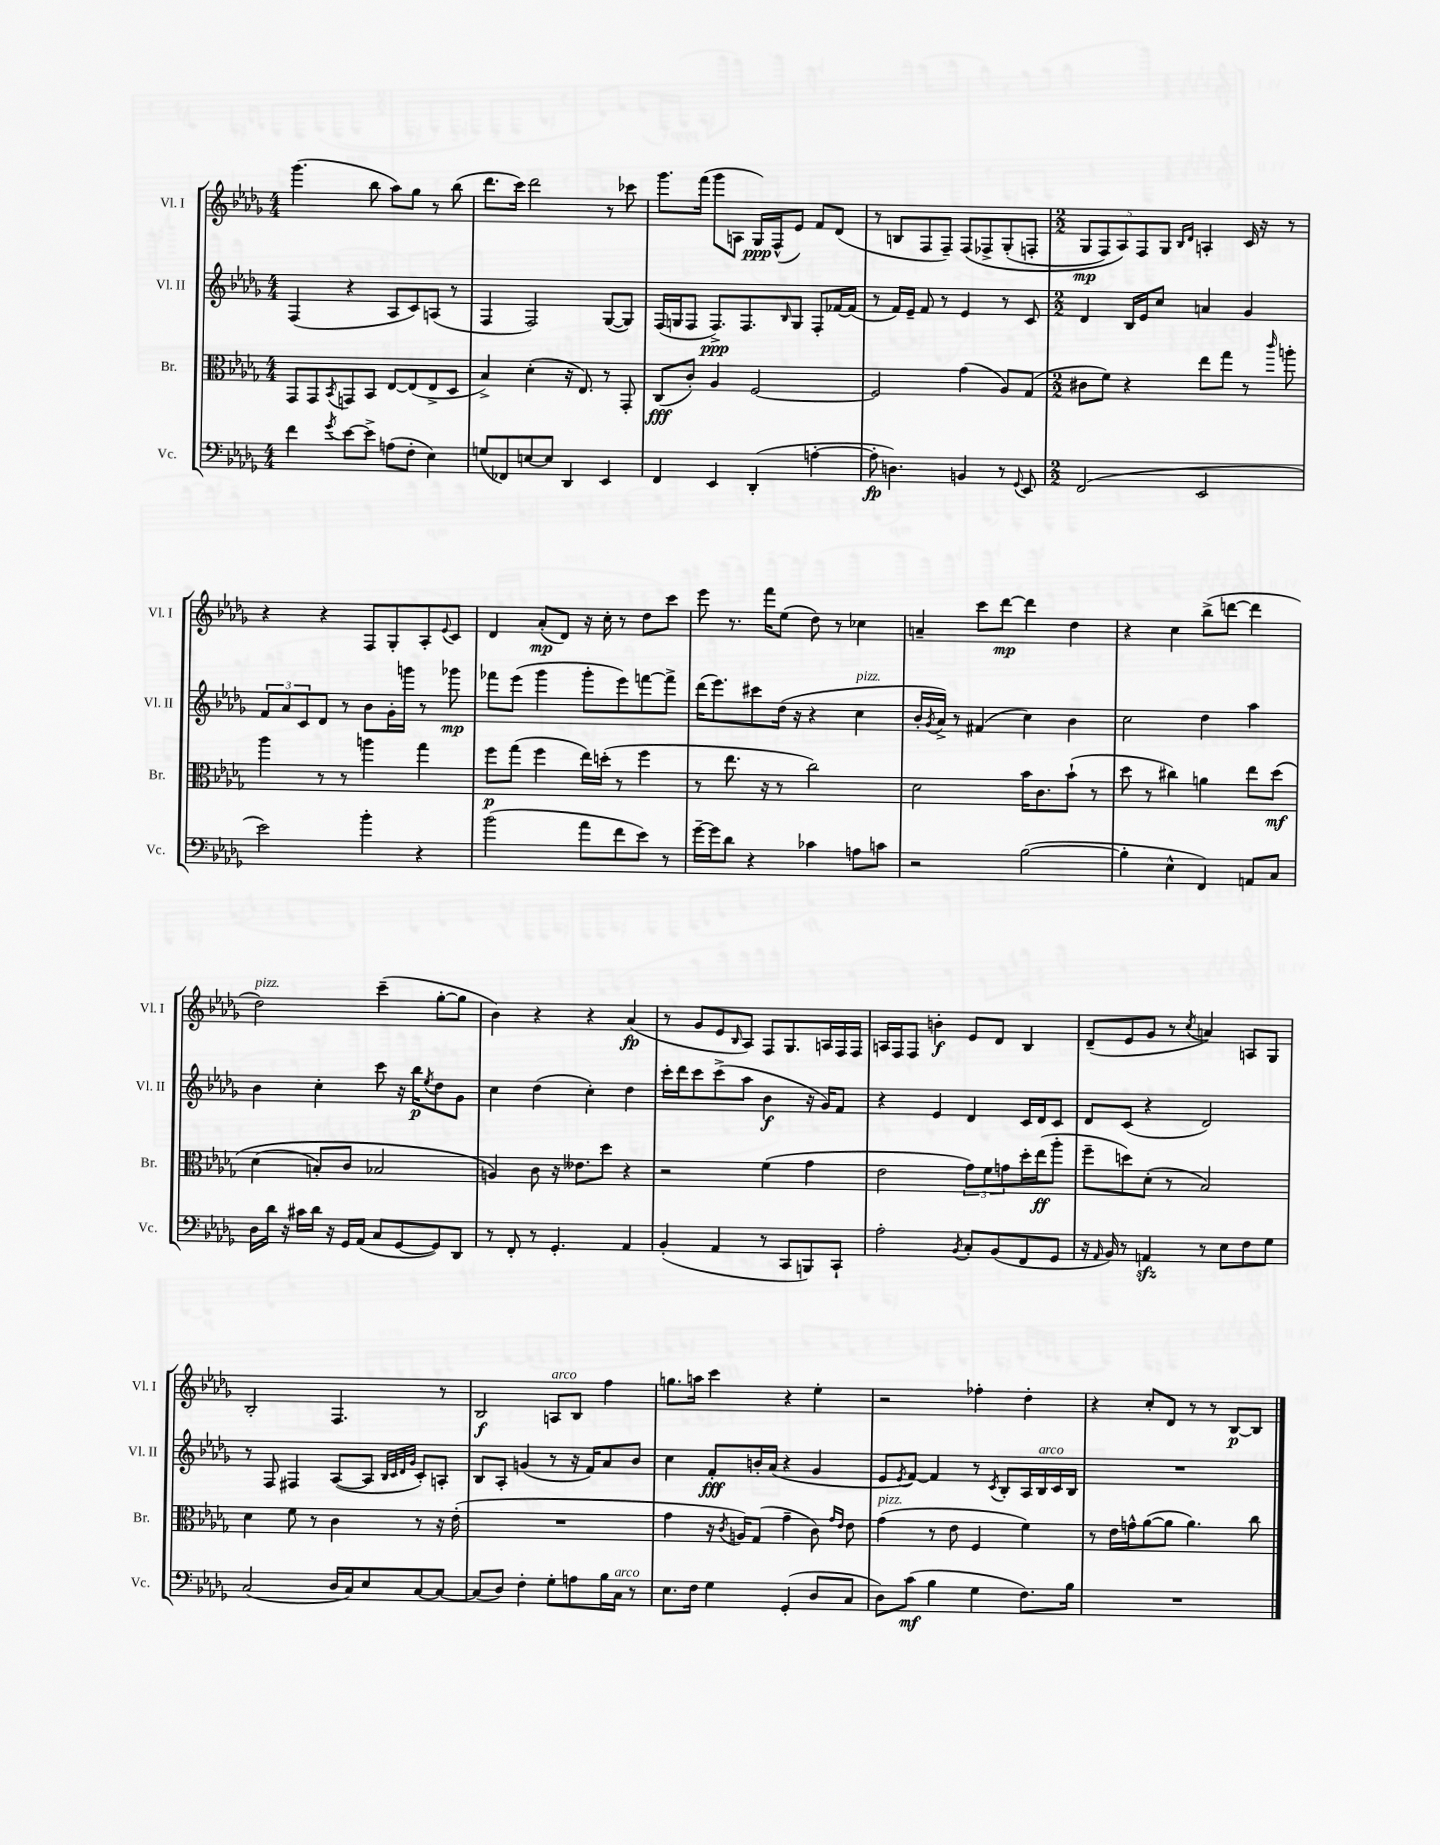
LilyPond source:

<<
\new StaffGroup <<
\new Staff = "s0" \with { instrumentName = "Vl. I" shortInstrumentName = "Vl. I" } {
    \clef treble \key des \major \numericTimeSignature \time 4/4
    ges'''4.( bes''8 aes''8) ges''8 r8 bes''8( |
    des'''8. c'''16) des'''2 r8 ces'''8 |
    ges'''8. f'''16( ges'''8 a8 ges16\ppp) f16-^( ees'8) f'8 des'8( |
    r8 b8 f8 f8--) f8\( fes8-> ges8-.( f8-. |
    \numericTimeSignature \time 2/2 \tuplet 5/4 { ges8\mp f8) aes8\) f8 ges8 } \grace { bes16 des'16 } a4-. c'16 r16 r8 |
    r4 r4 f8 ges8-. aes8-. \appoggiatura { ees'8 } c'8 |
    des'4 aes'8-.\mp( des'8) r16 c''16-. r8 des''8 c'''8 |
    ees'''8 r8. f'''16 ees''8( des''8) r8 ces''4 |
    a'4-- c'''8 des'''8~\mp des'''4 des''4 |
    r4 c''4 bes''8->( d'''8~ d'''4 |
    des''2^\markup { \italic "pizz." }) c'''4--( ges''8~-. ges''8 |
    bes'4) r4 r4 aes'4\fp( |
    r8 ges'8 ees'8 \grace { bes16 } aes8) f8 ges8. a16 f16 f16 |
    a16 f16 f8 b'4-.\f ees'8 des'8 bes4 |
    des'8--( ees'8 ges'8 r8 \acciaccatura { c''8 } a'4) a8 ges8 |
    bes2-. f4. r8 |
    bes2\f a8^\markup { \italic "arco" } bes8 f''4 |
    g''8. a''16 c'''4 r4 ees''4-. |
    r2 fes''4-. des''4-. |
    r4 c''8-. des'8 r8 r8 bes8~\p bes8 \bar "|." |
}
\new Staff = "s1" \with { instrumentName = "Vl. II" shortInstrumentName = "Vl. II" } {
    \clef treble \key des \major \numericTimeSignature \time 4/4
    f4( r4 aes8 c'8) a8( r8 |
    f4 f2) ges8~( ges8) |
    f16( g16 f8 f8.->\ppp) f8. \grace { bes16 } g8 f8-. fes'16~ fes'16( |
    r8 f'16) ees'16-- f'8 r8 ees'4 r8 c'8 |
    \numericTimeSignature \time 2/2 des'4 bes16 ees'16 c''8 a'4 ges'4 |
    \tuplet 3/2 { f'8 aes'8 c'8 } des'8 r8 bes'8 ges'16-. g'''16 r8 ges'''8\mp |
    fes'''8 ees'''8( ges'''4 ges'''8-. ees'''8) f'''8~ f'''8-> |
    des'''16( ees'''8.) cis'''8 des''16( r16 r4 c''4^\markup { \italic "pizz." } |
    bes'16-. \acciaccatura { ges'8 } aes'16->) r8 fis'4( c''4) bes'4 |
    c''2 des''4 aes''4 |
    bes'4 c''4-. c'''8 r16 bes''16\p \acciaccatura { ees''8 } des''8 ges'8 |
    c''4 des''4( c''4-.) des''4 |
    c'''16-. des'''16 c'''8 c'''8->( aes''8 bes'4\f r16 ges'16) f'8 |
    r4 ees'4 des'4 c'16 des'16 c'8 |
    des'8 c'8( r4 des'2) |
    r8 f8 fis4 aes8~( aes8 \grace { bes32 c'32 des'32 ges'32 } c'8-.) a8-. |
    bes8 aes8-. g'4( r8 r16 f'16) aes'8 bes'8 |
    c''4 f'8-.\fff b'16-. aes'16( r4 ges'4 |
    ees'8 \acciaccatura { ees'8 } f'8~) f'4 r8 \acciaccatura { c'8 } bes8-. aes16 bes16^\markup { \italic "arco" } c'16 bes16 |
    R1 \bar "|." |
}
\new Staff = "s2" \with { instrumentName = "Br." shortInstrumentName = "Br." } {
    \clef alto \key des \major \numericTimeSignature \time 4/4
    ges,8 ges,8 \acciaccatura { bes,8 } g,8 bes,8 ees8~ ees8( ees8-> des8 |
    bes4->) des'4-.( r16 ees8.) r8 ges,8-. |
    c8\fff( c'8-.) aes4 f2~ |
    f2 ges'4( aes8) ges8( |
    \numericTimeSignature \time 2/2 cis'8 f'8) r4 ees''8 ges''8 r8 \grace { c'''16 } a''8-. |
    aes''4 r8 r8 a''4 ges''4 |
    f''8\p ges''8( f''4 ees''16) d''16-.( r8 f''4 |
    r8 ees''8. r16 r8 c''2) |
    des'2 bes'16 c'8. bes'8-!( r8 |
    des''8 r8 cis''4) a'4 ees''8 des''8\mf\( |
    des'4( b8-.) c'8 bes2 |
    a4\) c'8 r16 eeses'8. des''8 r4 |
    r2 f'4( ges'4 |
    ees'2 \tuplet 3/2 { ges'8) f'8 g'8 } des''16-. ees''16\ff( aes''8-. |
    f''8-- d''8) des'8-.( r8 bes2) |
    des'4 f'8 r8 c'4 r8 r16 ees'16-.( |
    R1 |
    ges'4 r16 \acciaccatura { c'8 } a16) ges8( ges'4-- c'8) \grace { ges'16 ees'16 } ees'8 |
    ges'4^\markup { \italic "pizz." }( r8 ees'8 f4 f'4) |
    r8 ees'16 g'16-^ aes'8~( aes'8 aes'4.) c''8 \bar "|." |
}
\new Staff = "s3" \with { instrumentName = "Vc." shortInstrumentName = "Vc." } {
    \clef bass \key des \major \numericTimeSignature \time 4/4
    f'4 \acciaccatura { ges'8 } ees'8~ ees'8-> a8( f8-. ees4) |
    g8( fes,8) e8~ e8 des,4 ees,4 |
    f,4 ees,4 des,4-.( a4~-. |
    a8-.\fp d4.) b,4 r8 \appoggiatura { ges,8 } ees,8 |
    \numericTimeSignature \time 2/2 f,2( ees,2 |
    ees'2) bes'4-. r4 |
    bes'2( aes'8 f'8 ees'8) r8 |
    ges'16~-- ges'16 des'8 r4 ces'4 a8 c'8 |
    r2 bes2~( |
    bes4-. ees4-^ f,4) a,8 c8 |
    des16 des'16 r16 cis'16 des'16 r16 ges,16 aes,16( c8 ges,8~ ges,8) des,8 |
    r8 f,8-. r8 ges,4.-. aes,4 |
    bes,4-.( aes,4 r8 c,8 b,,8) c,8-! |
    aes2-. \acciaccatura { bes,8 } c8-. bes,8( f,8 ges,8 |
    r16 \grace { aes,16 } bes,16) r8 a,4\sfz r8 ees8 f8 ges8 |
    c2( des16 c16) ees8 c8~ c8~ |
    c8( des8) f4-. ges8-. a8 bes16 c16^\markup { \italic "arco" } r8 |
    ees8. f16 ges4 ges,4-.( des8 c8 |
    des8) c'8\mf( bes4 ges4 f8.) bes16 |
    R1 \bar "|." |
}
>>
>>
\layout { \context { \Score \remove "Bar_number_engraver" } }
